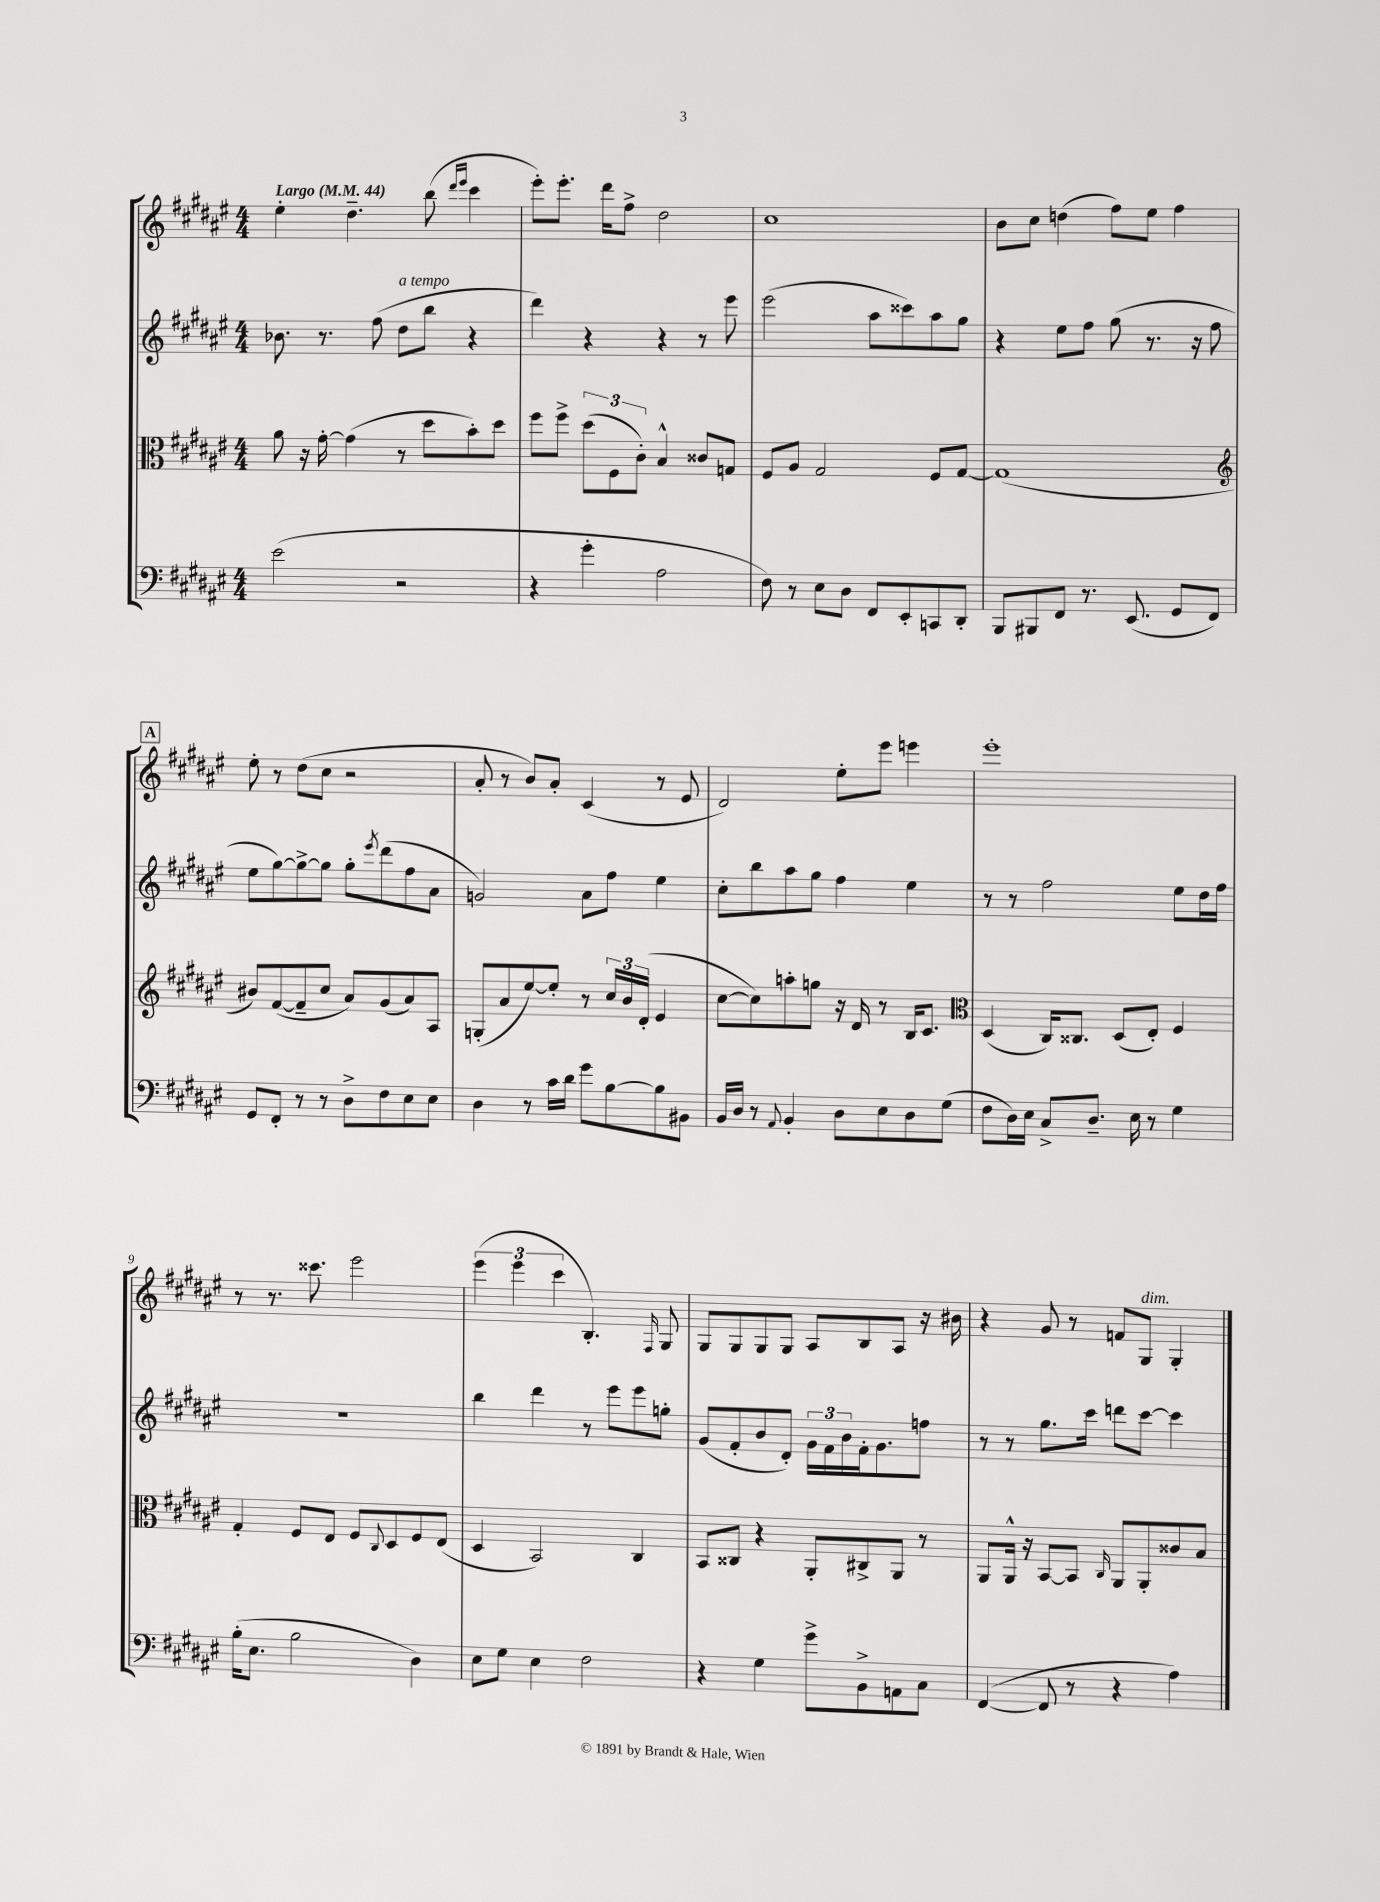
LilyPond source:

<<
\new StaffGroup <<
\new Staff = "s0" {
    \clef treble \key fis \major \numericTimeSignature \time 4/4 \tempo "Largo" 4 = 44
    eis''4-. dis''4.-- b''8( \grace { dis'''16 eis'''16 } cis'''4 |
    eis'''8-.) eis'''8.-. dis'''16 fis''8-> dis''2 |
    cis''1 |
    b'8 cis''8 d''4( fis''8) eis''8 fis''4 |
    \mark \markup { \box "A" } eis''8-. r8 dis''8( cis''8 r2 |
    ais'8-. r8 b'8) ais'8-. cis'4( r8 eis'8 |
    dis'2) eis''8-. eis'''8 e'''4 |
    eis'''1-. |
    r8 r8. cisis'''8. eis'''2 |
    \tuplet 3/2 { eis'''4( eis'''4 cis'''4 } b4.-.) \grace { fis16 } gis8 |
    gis8 gis8 gis8 gis8 ais8 b8 ais8 r16 bis'16 |
    r4 gis'8 r8 f'8 gis8^\markup { \italic "dim." } gis4-. \bar "|." |
}
\new Staff = "s1" {
    \clef treble \key fis \major \numericTimeSignature \time 4/4
    bes'8. r8. fis''8( dis''8^\markup { \italic "a tempo" } b''8 r4 |
    dis'''4) r4 r4 r8 eis'''8 |
    eis'''2( ais''8 cisis'''8) ais''8 gis''8 |
    r4 eis''8 fis''8 gis''8( r8. r16 fis''8 |
    \mark \markup { \box "A" } eis''8 gis''8~) gis''8~-> gis''8 gis''8-. \acciaccatura { eis'''8 } dis'''8( fis''8 ais'8 |
    g'2) ais'8 fis''8 eis''4 |
    cis''8-. b''8 ais''8 gis''8 fis''4 eis''4 |
    r8 r8 fis''2 eis''8 dis''16 fis''16 |
    R1 |
    b''4 dis'''4 r8 eis'''8 eis'''8 g''8-. |
    gis'8( fis'8-. b'8 dis'8-.) \tuplet 3/2 { gis'16 fis'16 b'16 } fis'16-. gis'8. f''8 |
    r8 r8 gis''8. cis'''16 d'''8 cis'''8~ cis'''4 \bar "|." |
}
\new Staff = "s2" {
    \clef alto \key fis \major \numericTimeSignature \time 4/4
    ais'8 r16 gis'16~-. gis'4( r8 dis''8 b'8-.) dis''8 |
    fis''8 fis''8-> \tuplet 3/2 { dis''8( fis8 cis'8-.) } b4-^ cisis'8 g8 |
    fis8 ais8 gis2 fis8 gis8~ |
    gis1( |
    \mark \markup { \box "A" } \clef treble bis'8) fis'8~( fis'8-- cis''8 ais'8) gis'8( ais'8) ais8 |
    g8-.( ais'8 eis''8~) eis''8-. r8 \tuplet 3/2 { cis''16 b'16 dis'16-.( } eis'4 |
    cis''8~ cis''8) a''8-. g''8 r16 dis'16 r8 b16 cis'8. |
    \clef alto dis4( cis16) cisis8. dis8( eis8-.) fis4 |
    gis4-. fis8 eis8 fis8 \appoggiatura { cis8 } dis8 fis8 eis8( |
    dis4 b,2) cis4 |
    b,8 cisis8 r4 ais,8-. cis8-> ais,8 r8 |
    ais,8 ais,16-^ r16 b,8~ b,8 \grace { cis16 } ais,8 ais,8-. cisis'8 b8 \bar "|." |
}
\new Staff = "s3" {
    \clef bass \key fis \major \numericTimeSignature \time 4/4
    eis'2( r2 |
    r4 gis'4-. ais2 |
    fis8) r8 eis8 dis8 fis,8 eis,8-. c,8 dis,8-. |
    b,,8 bis,,8 fis,8 r8. eis,8.( gis,8 fis,8) |
    \mark \markup { \box "A" } gis,8 fis,8-. r8 r8 dis8-> fis8 eis8 eis8 |
    dis4 r8 cis'16 dis'16 gis'8 b8~ b8 bis,8 |
    b,16 dis16 r8 \appoggiatura { ais,8 } b,4-. dis8 eis8 dis8 gis8( |
    fis8 dis16) eis16 cis8-> dis8.-- eis16 r8 gis4 |
    b16-.( eis8. b2 dis4) |
    eis8 gis8 eis4 fis2 |
    r4 gis4 gis'8-> b,8-> a,8 cis8 |
    fis,4~( fis,8 r8 r4 ais4) \bar "|." |
}
>>
>>
